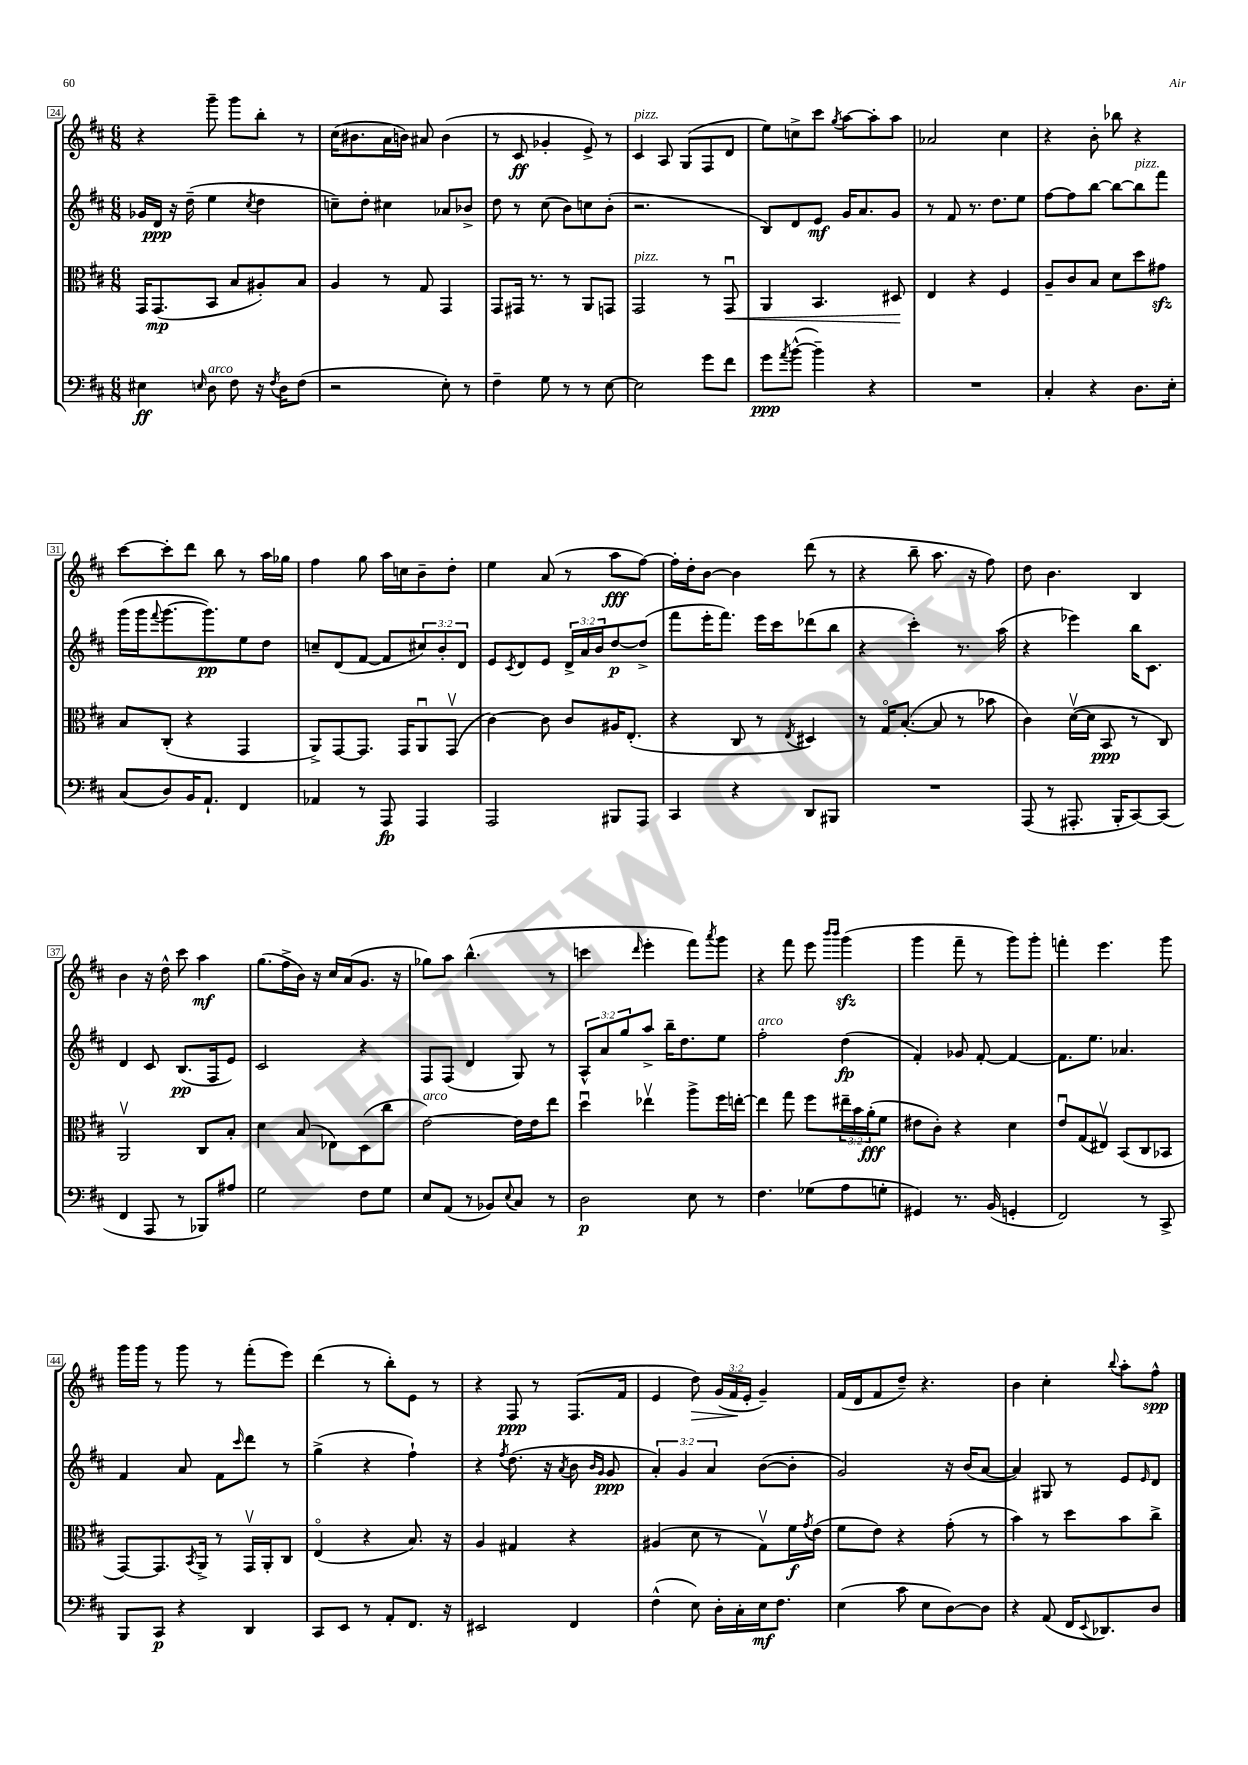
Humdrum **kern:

**kern	**dynam	**kern	**dynam	**kern	**dynam	**kern	**dynam
*part4	*part4	*part3	*part3	*part2	*part2	*part1	*part1
*staff4	*staff4	*staff3	*staff3	*staff2	*staff2	*staff1	*staff1
*clefF4	*	*clefC3	*	*clefG2	*	*clefG2	*
*k[f#c#]	*	*k[f#c#]	*	*k[f#c#]	*	*k[f#c#]	*
*M6/8	*	*M6/8	*	*M6/8	*	*M6/8	*
=24	=24	=24	=24	=24	=24	=24	=24
4E#X\	ff	16GG/KL	.	16g-X/LL	.	4r	.
.	.	(8.GG/	mp	16d/JJ	ppp	.	.
.	.	.	.	16r	.	.	.
.	.	.	.	(16dd~\	.	.	.
16qqEn/	.	.	.	.	.	.	.
!LO:TX:a:i:t=arco	!	!	!	!	!	!	!
8D\	.	8BB/J	.	4ee\	.	8ggg~\	.
8F#\	.	8B/L	.	.	.	8ggg\L	.
.	.	.	.	8qcc#/	.	.	.
16r	.	8A#X'/)	.	4dd\	.	8bb'\J	.
8qF#/	.	.	.	.	.	.	.
16D\KL	.	.	.	.	.	.	.
(8F#\J	.	8B/J	.	.	.	8r	.
=25	=25	=25	=25	=25	=25	=25	=25
2r	.	4A/	.	8ccn~\L)	.	(16cc#\KL	.
.	.	.	.	.	.	8.b#X\	.
.	.	.	.	8dd'\J	.	.	.
.	.	8r	.	4cc#X\	.	16a\L	.
.	.	.	.	.	.	16bn\JJ)	.
.	.	8G/	.	.	.	8a#X/	.
8E'\)	.	4GG/	.	8a-X/L	.	(4b\	.
8r	.	.	.	8b-X^/J	.	.	.
=26	=26	=26	=26	=26	=26	=26	=26
4F#~\	.	8GG/L	.	8dd\	.	8r	.
.	.	16GG#X/Jk	.	8r	.	8c#/	ff
.	.	8.r	.	.	.	.	.
8G\	.	.	.	(8cc#\	.	4g-X'/	.
8r	.	8r	.	8b\L)	.	.	.
8r	.	8AA/L	.	8ccn\	.	8e^/)	.
[8E\	.	8GGn/J	.	(8b'\J	.	8r	.
=27	=27	=27	=27	=27	=27	=27	=27
!	!	!	!	!	!	!LO:TX:a:i:t=pizz.	!
!	!	!LO:TX:a:i:t=pizz.	!	!	!	!	!
2E\]	.	2GG/	.	2.r	.	4c#/	.
.	.	.	.	.	.	8A/	.
.	.	.	.	.	.	(8G/L	.
8g\L	.	8r	.	.	.	8F#/	.
!	!	!	!LO:HP:b	!	!	!	!
8f#\J	.	8GGu/	<	.	.	8d/J	.
=28	=28	=28	=28	=28	=28	=28	=28
8g\L	ppp	4AA/	.	8B/L)	.	8ee\L)	.
8qa/	.	.	.	.	.	.	.
([8b^^\J	.	.	.	8d/	.	8ccn^\	.
4b~\])	.	4.BB/	.	8e/J	mf	8ccc#\J	.
.	.	.	.	.	.	8qgg/	.
.	.	.	.	16g/KL	.	[8aa\L	.
.	.	.	.	8.a/	.	.	.
4r	.	.	.	.	.	8aa'\]	.
.	.	8D#X/	.	8g/J	.	8aa\J	.
.	.	.	[	.	.	.	.
=29	=29	=29	=29	=29	=29	=29	=29
2.r	.	4E/	.	8r	.	2a-X/	.
.	.	.	.	8f#/	.	.	.
.	.	4r	.	8.r	.	.	.
.	.	.	.	8.dd\L	.	.	.
.	.	4F#/	.	.	.	4cc#\	.
.	.	.	.	8ee\J	.	.	.
=30	=30	=30	=30	=30	=30	=30	=30
4C#'/	.	8A~/L	.	[8ff#\L	.	4r	.
.	.	8c#/	.	8ff#\]	.	.	.
4r	.	8B/J	.	[8bb\J	.	8b'\	.
.	.	8d\L	.	8bb\L_	.	8bb-X\	.
!	!	!	!	!LO:TX:a:i:t=pizz.	!	!	!
8.D\L	.	8dd\	.	8bb\]	.	4r	.
.	.	8g#Xzz\J	.	8fff#\J	.	.	.
16E'\Jk	.	.	.	.	.	.	.
!!LO:LB:g=z
=31	=31	=31	=31	=31	=31	=31	=31
(8C#/L	.	8B/L	.	(16ggg\LL	.	[8ccc#\L	.
.	.	.	.	16ggg\J	.	.	.
.	.	.	.	8qqfff#/	.	.	.
8D/)	.	(8C#'/J	.	[8.ggg\	.	8ccc#'\]	.
16BB/K	.	4r	.	.	.	8ddd\J	.
8.AA`/J	.	.	.	8.ggg\])	pp	.	.
.	.	.	.	.	.	8bb\	.
4FF#/	.	4GG/	.	8ee\	.	8r	.
.	.	.	.	8dd\J	.	16aa\LL	.
.	.	.	.	.	.	16gg-X\JJ	.
=32	=32	=32	=32	=32	=32	=32	=32
4AA-X/	.	8AA^/L)	.	8ccn~/L	.	4ff#\	.
.	.	[8GG/	.	(8d/	.	.	.
8r	.	8.GG/J]	.	[8f#/J	.	8gg\	.
8AAA/	fp	.	.	8f#/L]	.	16aa\LL	.
.	.	16GG/KL	.	.	.	16ccn\J	.
4AAA/	.	8AAu/	.	12cc#X/)	.	8b~\	.
.	.	.	.	12b'/	.	.	.
.	.	(8GGv/J	.	.	.	8dd'\J	.
.	.	.	.	12d/J	.	.	.
=33	=33	=33	=33	=33	=33	=33	=33
2AAA/	.	[4c#\)	.	8e/L	.	4ee\	.
.	.	.	.	8qc#/	.	.	.
.	.	.	.	8d/	.	.	.
.	.	8c#\]	.	8e/J	.	(8a/	.
.	.	8c#/L	.	24d^/LL	.	8r	.
.	.	.	.	24a/	.	.	.
.	.	.	.	24b/J	.	.	.
8BBB#X/L	.	16A#X/K	.	[8dd/	p	8aa\L	fff
.	.	(8.E'/J	.	.	.	.	.
8AAA/J	.	.	.	(8dd^/J]	.	[8ff#\J)	.
=34	=34	=34	=34	=34	=34	=34	=34
4CC#/	.	4r	.	8fff#\L	.	16ff#'\LL]	.
.	.	.	.	.	.	16dd'\J	.
.	.	.	.	16eee'\K	.	[8b\J	.
.	.	.	.	8.fff#\J)	.	.	.
4r	.	8C#/	.	.	.	4b\]	.
.	.	8r	.	16eee\LL	.	.	.
.	.	.	.	16ccc#\J	.	.	.
.	.	8qE/	.	.	.	.	.
8DD/L	.	4D#X/)	.	(8ddd-X\	.	(8ddd\	.
8BBB#X/J	.	.	.	8bb\J	.	8r	.
=35	=35	=35	=35	=35	=35	=35	=35
2.r	.	8r	.	4r	.	4r	.
.	.	16G/KL	.	.	.	.	.
.	.	([8.B'/J	.	.	.	.	.
.	.	.	.	4ccc#'\)	.	8bb~\	.
.	.	8B/]	.	.	.	8.aa\	.
.	.	8r	.	8.r	.	.	.
.	.	.	.	.	.	16r	.
.	.	8b-X\	.	.	.	8ff#\)	.
.	.	.	.	(16aa\	.	.	.
=36	=36	=36	=36	=36	=36	=36	=36
(8AAA/	.	4c#\)	.	4r	.	8dd\	.
8r	.	.	.	.	.	4.b\	.
8.AAA#X'/	.	([16dv\LL	.	4eee-X\)	.	.	.
.	.	16d\JJ]	.	.	.	.	.
.	.	8BB/	ppp	.	.	.	.
16BBB'/KL	.	.	.	.	.	.	.
[8CC#/)	.	8r	.	16bb\KL	.	4B/	.
.	.	.	.	8.c#\J	.	.	.
(8CC#/J]	.	8C#/)	.	.	.	.	.
!!LO:LB:g=z
=37	=37	=37	=37	=37	=37	=37	=37
4FF#/	.	2AAv/	.	4d/	.	4b\	.
8AAA/	.	.	.	8c#/	.	16r	.
.	.	.	.	.	.	16dd^^\	.
8r	.	.	.	(8.B/L	pp	8ccc#\	.
8BBB-X/L)	.	8C#/L	.	.	.	4aa\	mf
.	.	.	.	16F#/k	.	.	.
8A#X/J	.	8B'/J	.	8e/J)	.	.	.
=38	=38	=38	=38	=38	=38	=38	=38
2G\	.	4d\	.	2c#/	.	(8.gg\L	.
.	.	.	.	.	.	16ff#^\L	.
.	.	(8B/	.	.	.	16b\JJ)	.
.	.	.	.	.	.	16r	.
.	.	8E-X\L)	.	.	.	16cc#/LL	.
.	.	.	.	.	.	(16a/J	.
8F#\L	.	(8D\	.	4r	.	8.g/J	.
8G\J	.	8cc#\J	.	.	.	.	.
.	.	.	.	.	.	16r	.
=39	=39	=39	=39	=39	=39	=39	=39
!	!	!LO:TX:a:i:t=arco	!	!	!	!	!
8E/L	.	[2e\)	.	8F#/L	.	8gg-X\L)	.
(8AA/J	.	.	.	(8F#/J	.	8aa\J	.
8r	.	.	.	4d/	.	(4.bb^^\	.
8BB-X/L)	.	.	.	.	.	.	.
8qqE/	.	.	.	.	.	.	.
8C#/J	.	16e\LL]	.	8G/)	.	.	.
.	.	16e\J	.	.	.	.	.
8r	.	8ee\J	.	8r	.	8r	.
=40	=40	=40	=40	=40	=40	=40	=40
2D\	p	4ddu\	.	12A^^/L	.	4cccn\	.
.	.	.	.	12a/	.	.	.
.	.	.	.	12gg/	.	.	.
.	.	.	.	.	.	16qqddd/	.
.	.	4ee-Xv\	.	8aa^/J	.	4eee'\	.
.	.	.	.	16bb~\KL	.	.	.
.	.	.	.	8.dd\	.	.	.
8E\	.	8aa^\L	.	.	.	8fff#\L)	.
.	.	.	.	.	.	8qaaa/	.
8r	.	16ff#\L	.	8ee\J	.	8ggg\J	.
.	.	[16een'\JJ	.	.	.	.	.
=41	=41	=41	=41	=41	=41	=41	=41
!	!	!	!	!LO:TX:a:i:t=arco	!	!	!
4.F#\	.	4ee\]	.	2ff#'\	.	4r	.
.	.	8gg\	.	.	.	8fff#\	.
(8G-X\L	.	8ff#\L	.	.	.	8eee\	.
.	.	.	.	.	.	16qqbbb/LL	.
.	.	.	.	.	.	16qqbbb/JJ	.
8A\	.	24ee#X~\L	.	(4dd\	fp	(4gggzz\	.
.	.	24b\	.	.	.	.	.
.	.	(24a'\J	fff	.	.	.	.
8Gn'\J	.	8f#\J	.	.	.	.	.
=42	=42	=42	=42	=42	=42	=42	=42
4GG#X/)	.	8e#X\L	.	4f#'/)	.	4ggg\	.
.	.	8c#'\J)	.	.	.	.	.
8.r	.	4r	.	8g-X/	.	8fff#~\	.
.	.	.	.	[8f#'/	.	8r	.
(16BB/	.	.	.	.	.	.	.
4GGn'/	.	4d\	.	4f#/_	.	8ggg\L)	.
.	.	.	.	.	.	8ggg'\J	.
=43	=43	=43	=43	=43	=43	=43	=43
2FF#/)	.	8eu/L	.	8.f#\L]	.	4fffn'\	.
.	.	(8G/	.	.	.	.	.
.	.	.	.	8.ee\J	.	.	.
.	.	8E#Xv/J)	.	.	.	4.eee\	.
.	.	(8BB/L	.	4.a-X/	.	.	.
8r	.	8C#/	.	.	.	.	.
8CC#^/	.	8BB-X/J	.	.	.	8ggg\	.
!!LO:LB:g=z
=44	=44	=44	=44	=44	=44	=44	=44
8BBB/L	.	[8GG/L)	.	4f#/	.	16ggg\LL	.
.	.	.	.	.	.	16ggg\JJ	.
8CC#/J	p	8.GG/]	.	.	.	8r	.
4r	.	.	.	8a/	.	8ggg\	.
.	.	8qBB/	.	.	.	.	.
.	.	16AA^/Jk	.	.	.	.	.
.	.	8r	.	8f#\L	.	8r	.
.	.	.	.	16qqccc#/	.	.	.
4DD/	.	16GGv/LL	.	8ddd\J	.	(8fff#'\L	.
.	.	16AA'/J	.	.	.	.	.
.	.	8C#/J	.	8r	.	8eee\J)	.
=45	=45	=45	=45	=45	=45	=45	=45
8CC#/L	.	(4E/	.	(4gg^\	.	(4ddd\	.
8EE/J	.	.	.	.	.	.	.
8r	.	4r	.	4r	.	8r	.
8AA'/L	.	.	.	.	.	8bb'\L)	.
8.FF#/J	.	8.B/)	.	4ff#`\)	.	8e\J	.
.	.	.	.	.	.	8r	.
16r	.	16r	.	.	.	.	.
=46	=46	=46	=46	=46	=46	=46	=46
2EE#X/	.	4A/	.	4r	.	4r	.
.	.	.	.	8qff#/	.	.	.
.	.	4G#X/	.	(8.dd\	.	8F#/	ppp
.	.	.	.	.	.	8r	.
.	.	.	.	16r	.	.	.
.	.	.	.	8qa/	.	.	.
4FF#/	.	4r	.	8b\	.	(8.F#/L	.
.	.	.	.	16qqb/LL	.	.	.
.	.	.	.	16qqg/JJ	.	.	.
.	.	.	.	8g/	ppp	.	.
.	.	.	.	.	.	16f#/Jk	.
=47	=47	=47	=47	=47	=47	=47	=47
(4F#^^\	.	(4A#X/	.	6a'/)	.	4e/	.
.	.	.	.	6g/	.	.	.
!	!	!	!	!	!	!	!LO:HP:b
8E\)	.	8d\	.	.	.	8dd\)	>
.	.	.	.	6a/	.	.	.
16D'\LL	.	8r	.	.	.	(24g/LL	.
.	.	.	.	.	.	24f#/	.
16C#'\	.	.	.	.	.	.	.
.	.	.	.	.	.	24e'/JJ	]
16E\J	mf	8Gv\L)	.	([8b\L	.	4g~/)	.
8.F#\J	.	.	.	.	.	.	.
.	.	16f#\L	f	8b'\J]	.	.	.
.	.	8qg/	.	.	.	.	.
.	.	(16e\JJ	.	.	.	.	.
=48	=48	=48	=48	=48	=48	=48	=48
(4E\	.	8f#\L	.	2g/)	.	(16f#/LL	.
.	.	.	.	.	.	16d/J	.
.	.	8e\J)	.	.	.	8f#/	.
8c#\	.	4r	.	.	.	8dd~/J)	.
8E\L	.	.	.	.	.	4.r	.
[8D\)	.	(8g'\	.	16r	.	.	.
.	.	.	.	(16b/KL	.	.	.
8D\J]	.	8r	.	[8a/J	.	.	.
=49	=49	=49	=49	=49	=49	=49	=49
4r	.	4b\)	.	4a/])	.	4b\	.
(8AA/	.	8r	.	8G#X/	.	4cc#'\	.
16FF#/KL	.	8dd\L	.	8r	.	.	.
8qqEE/	.	.	.	.	.	.	.
8.DD-X/)	.	.	.	.	.	.	.
.	.	.	.	.	.	8qqbb/	.
.	.	8b\	.	8e/L	.	8aa'\L	.
.	.	.	.	16qqe/	.	.	.
8D/J	.	8cc#^\J	.	8d/J	.	8ff#^^\J	spp
==	==	==	==	==	==	==	==
*-	*-	*-	*-	*-	*-	*-	*-
